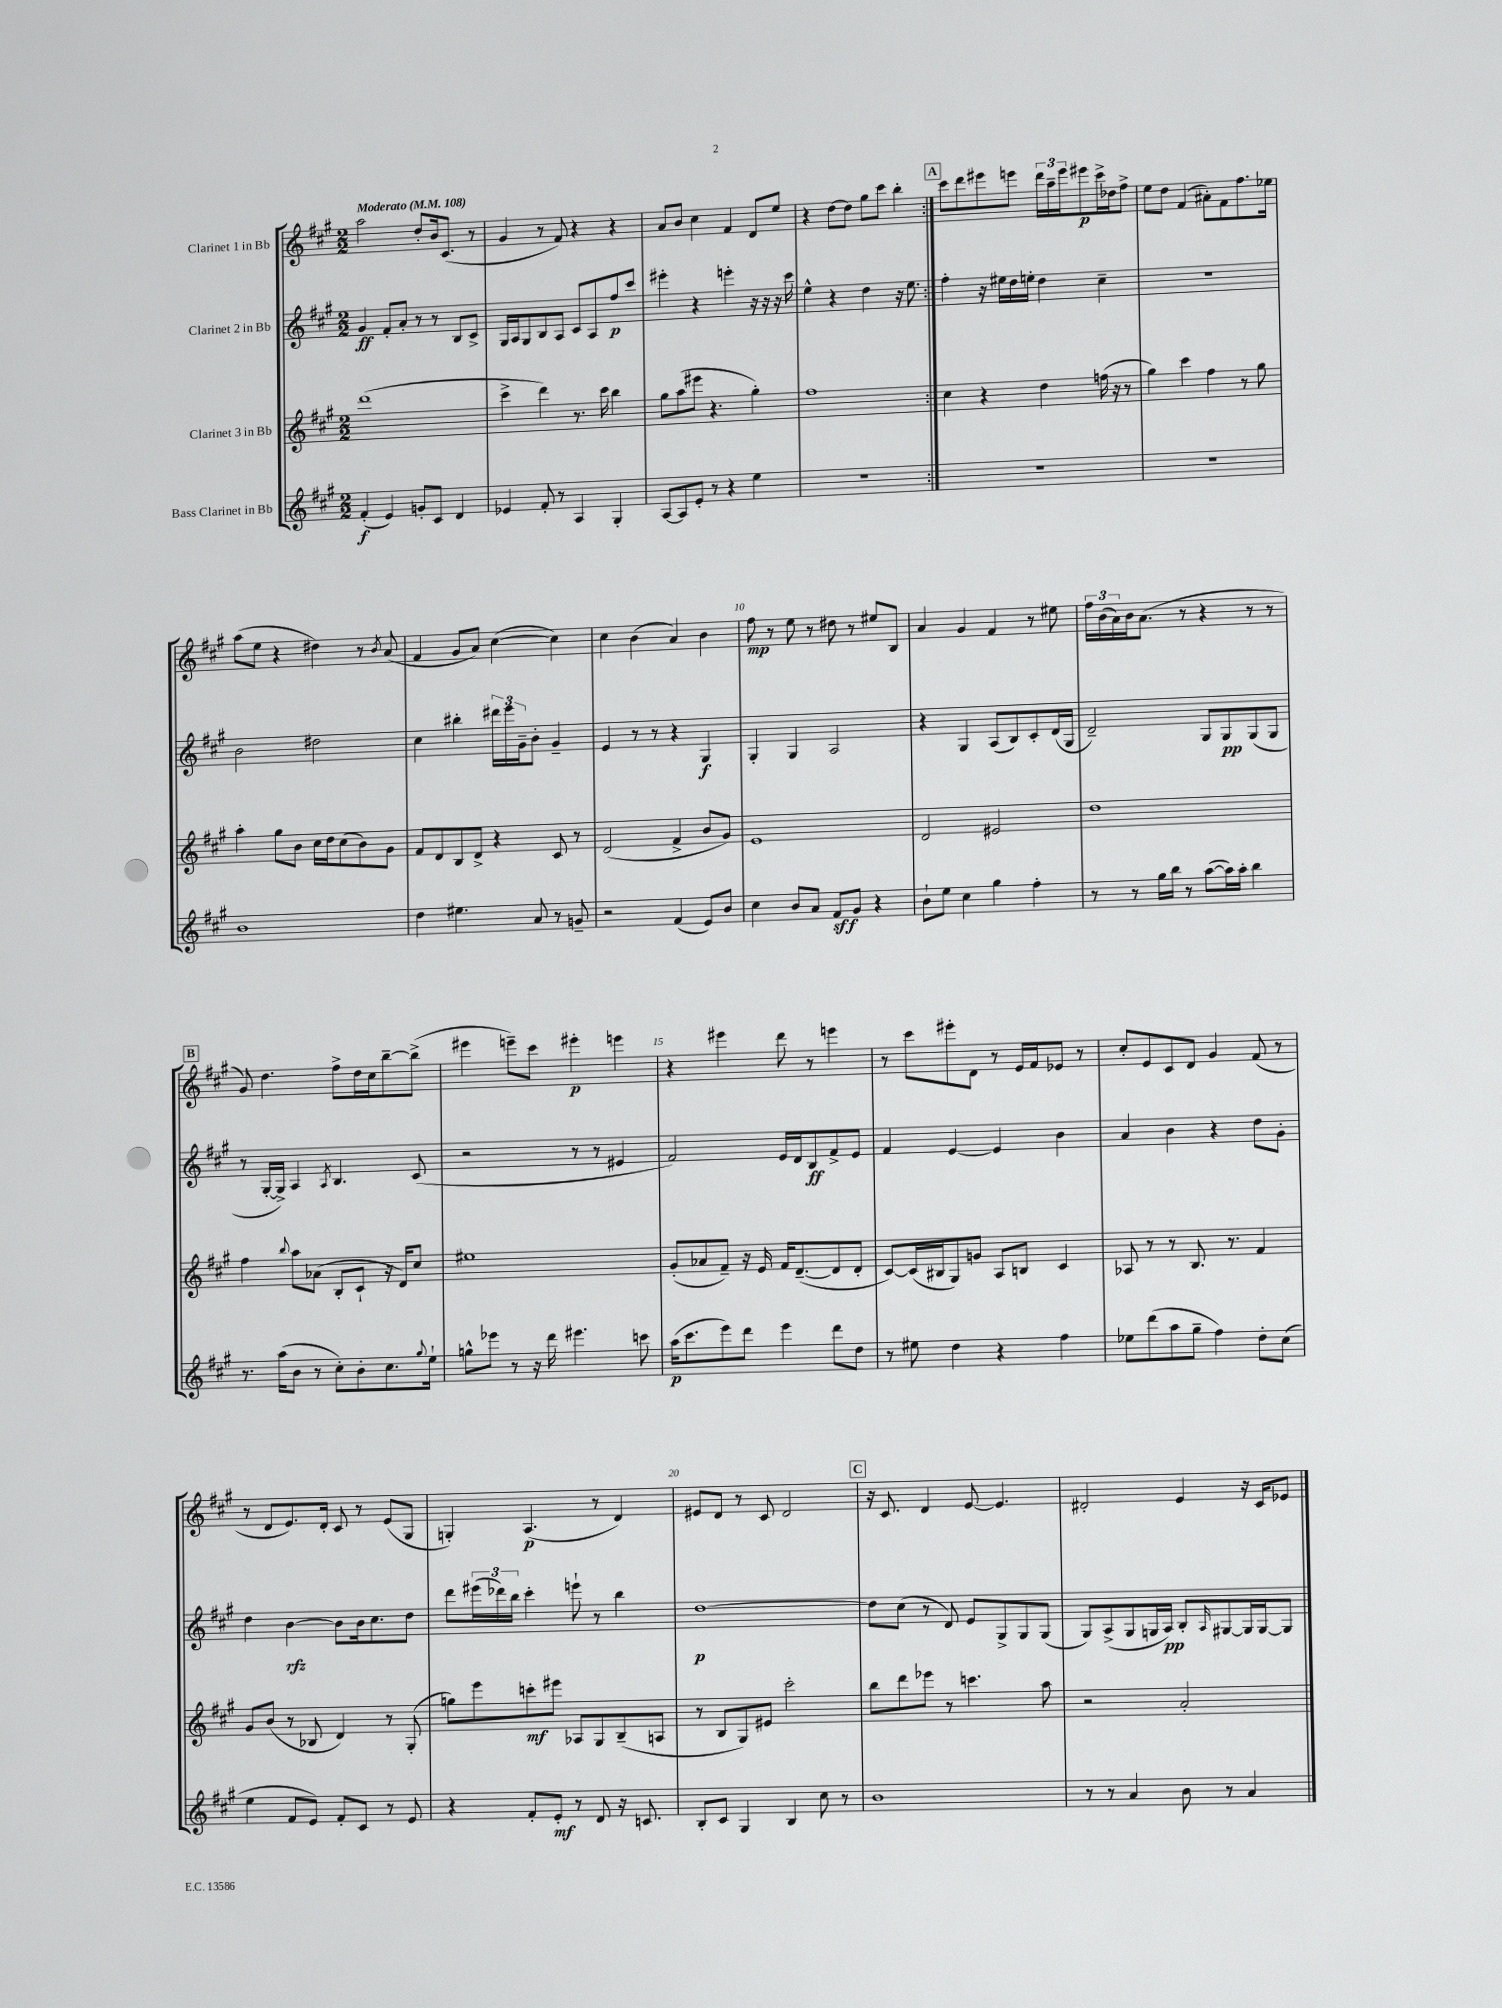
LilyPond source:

<<
\new StaffGroup <<
\new Staff = "s0" \with { instrumentName = "Clarinet 1 in Bb" } {
    \clef treble \key a \major \numericTimeSignature \time 2/2 \tempo "Moderato" 4 = 108
    \repeat volta 2 { a''2 d''8-. b'16 cis'8.( r8 |
    gis'4 r8 fis'8) r4 r4 |
    a'8 b'8 cis''4 fis'4 d'8 e''8 |
    r4 d''8~ d''8 gis''8 cis'''8 b''4-. | }
    \mark \markup { \box "A" } cis'''8 d'''8 eis'''8 e'''8 \tuplet 3/2 { d'''16 a''16-- e'''16 } eis'''8\p cis'''16-> des''16 fis''8-> |
    e''8 d''8 fis'4( ais'8-.) fis'8 fis''8. ees''16 |
    a''8( e''8 r4 dis''4) r8 \acciaccatura { b'8 } a'8( |
    fis'4 gis'8 a'8) cis''4~( cis''4) |
    cis''4 b'4( a'4) b'4 |
    fis''8\mp r8 e''8 r8 dis''8 r8 eis''8 b8 |
    a'4 gis'4 fis'4 r8 eis''8 |
    \tuplet 3/2 { fis''16 b'16( a'16) } b'16 a'8.( r8 r4 r8 r8 |
    \mark \markup { \box "B" } gis'8) d''4. fis''8-> d''16 cis''16 b''8~-- b''8->( |
    eis'''4 e'''8--) cis'''8 eis'''4-.\p e'''4 |
    r4 eis'''4 d'''8 r8 e'''4 |
    r8 cis'''8 eis'''8-. d'8 r8 e'16 fis'16 ees'8 r8 |
    cis''8-. e'8 cis'8 d'8 gis'4 fis'8( r8 |
    r8 d'8 e'8.) d'16-. cis'8 r8 e'8( gis8 |
    g4-.) a4.\p( r8 d'4) |
    eis'8 d'8 r8 cis'8 d'2 |
    \mark \markup { \box "C" } r16 cis'8. d'4 e'8~ e'4. |
    dis'2-. e'4 r16 cis'16 ees'8 \bar "|." |
}
\new Staff = "s1" \with { instrumentName = "Clarinet 2 in Bb" } {
    \clef treble \key a \major \numericTimeSignature \time 2/2
    \repeat volta 2 { gis'4\ff fis'8-. a'8-. r8 r8 b8 cis'8-> |
    gis16 a16 gis8 b8 a8 cis'8 a8 fis''8\p cis'''8 |
    eis'''4-. r4 e'''4-. r16 r16 r16 cis'''16 |
    e''4-^ r4 d''4 r16 e''8. | }
    \mark \markup { \box "A" } fis''4-. r16 eis''16 d''16 e''16-. d''4 cis''4-- |
    r1 |
    b'2 dis''2 |
    cis''4 bis''4-. \tuplet 3/2 { dis'''16 e'''16 gis'16-- } b'8-. gis'4-- |
    e'4 r8 r8 r4 gis4\f |
    gis4-. gis4 a2 |
    r4 gis4 a8( b8) cis'8-. d'16( gis16 |
    d'2--) gis8 gis8\pp gis8( gis8 |
    \mark \markup { \box "B" } r8 gis16~-. gis16->) a4 \acciaccatura { a8 } b4. cis'8( |
    r2 r8 r8 eis'4 |
    fis'2) e'16 d'16 b8\ff fis'8-> e'8 |
    fis'4 e'4~ e'4 b'4 |
    a'4 b'4 r4 d''8 gis'8-. |
    d''4 b'4~\rfz b'8 b'16 cis''8. d''8 |
    d'''8 \tuplet 3/2 { eis'''16( des'''16) b''16 } cis'''4-. e'''8-! r8 b''4 |
    d''1~\p |
    \mark \markup { \box "C" } d''8 cis''8( r8 d'8) e'8 gis8-> gis8 gis8( |
    gis8) a8->( gis8 g16 a16\pp) b8-. \grace { a16 } gis8~ gis16 gis16~ gis8 \bar "|." |
}
\new Staff = "s2" \with { instrumentName = "Clarinet 3 in Bb" } {
    \clef treble \key a \major \numericTimeSignature \time 2/2
    \repeat volta 2 { d'''1( |
    cis'''4-> d'''4) r8. cis'''16 b''4 |
    gis''8 a''8( eis'''8 r4. gis''4-.) |
    fis''1 | }
    \mark \markup { \box "A" } cis''4 r4 d''4 f''16( r16 r8 |
    gis''4) cis'''4 fis''4 r8 gis''8 |
    a''4-. gis''8 b'8 cis''16 d''16 cis''8( b'8) gis'8 |
    fis'8 d'8 b8 d'8-> r4 cis'8 r8 |
    d'2( fis'4-> b'8 gis'8) |
    e'1 |
    d'2 eis'2 |
    d''1 |
    \mark \markup { \box "B" } fis''4 \appoggiatura { b''8 } a''8 aes'8( b8-. cis'8-! r16 d'16) cis''8 |
    eis''1 |
    gis'8-.( aes'8 fis'8--) r16 e'16 fis'16 d'8.~--( d'8 d'8-. |
    cis'8~) cis'16( bis16 gis8) g'8 a8 b8 cis'4 |
    aes8 r8 r8 b8. r8. fis'4 |
    gis'8 b'8( r8 bes8 d'4) r8 gis8-.( |
    g''8) e'''8 c'''8-.\mf eis'''8 aes8 gis8 b8--( a8 |
    r8 b8 gis8) eis'8 cis'''2-. |
    \mark \markup { \box "C" } b''8 d'''8 ees'''8 r8 c'''4. a''8 |
    r2 a'2-. \bar "|." |
}
\new Staff = "s3" \with { instrumentName = "Bass Clarinet in Bb" } {
    \clef treble \key a \major \numericTimeSignature \time 2/2
    \repeat volta 2 { fis'4-.\f( e'4) g'8-. cis'8 d'4 |
    ees'4 fis'8-. r8 a4 gis4-. |
    a8~ a8 e'8-. r8 r4 e''4 |
    R1 | }
    \mark \markup { \box "A" } R1 |
    R1 |
    b'1 |
    d''4 eis''4. a'8 r8 g'8-- |
    r2 fis'4( e'8) b'8 |
    cis''4 b'8 a'8 fis'8\sff gis'8 r4 |
    b'8-! e''8 cis''4 gis''4 fis''4-. |
    r8 r8 gis''16 b''16 r8 a''8~( a''16) a''16-. b''4 |
    \mark \markup { \box "B" } r8. a''16( b'8 r8 cis''8-.) b'8-. cis''8. \appoggiatura { gis''8 } e''16-! |
    g''8-^ ees'''8 r8 r16 d'''16 eis'''4. c'''8 |
    a''16\p( cis'''8. e'''8) d'''8 e'''4 d'''8 d''8 |
    r8 eis''8 d''4 r4 fis''4 |
    ees''8 d'''8( a''8 gis''8-- fis''4) d''8-. cis''8( |
    e''4 fis'8 e'8) fis'8-. cis'8 r8 e'8 |
    r4 fis'8-. e'8-.\mf r8 d'8 r16 c'8. |
    b8-. cis'8 gis4 b4 cis''8 r8 |
    \mark \markup { \box "C" } b'1 |
    r8 r8 a'4 b'8 r8 a'4 \bar "|." |
}
>>
>>
\layout { \context { \Score \override BarNumber.break-visibility = ##(#f #t #t) barNumberVisibility = #(every-nth-bar-number-visible 5) } }
